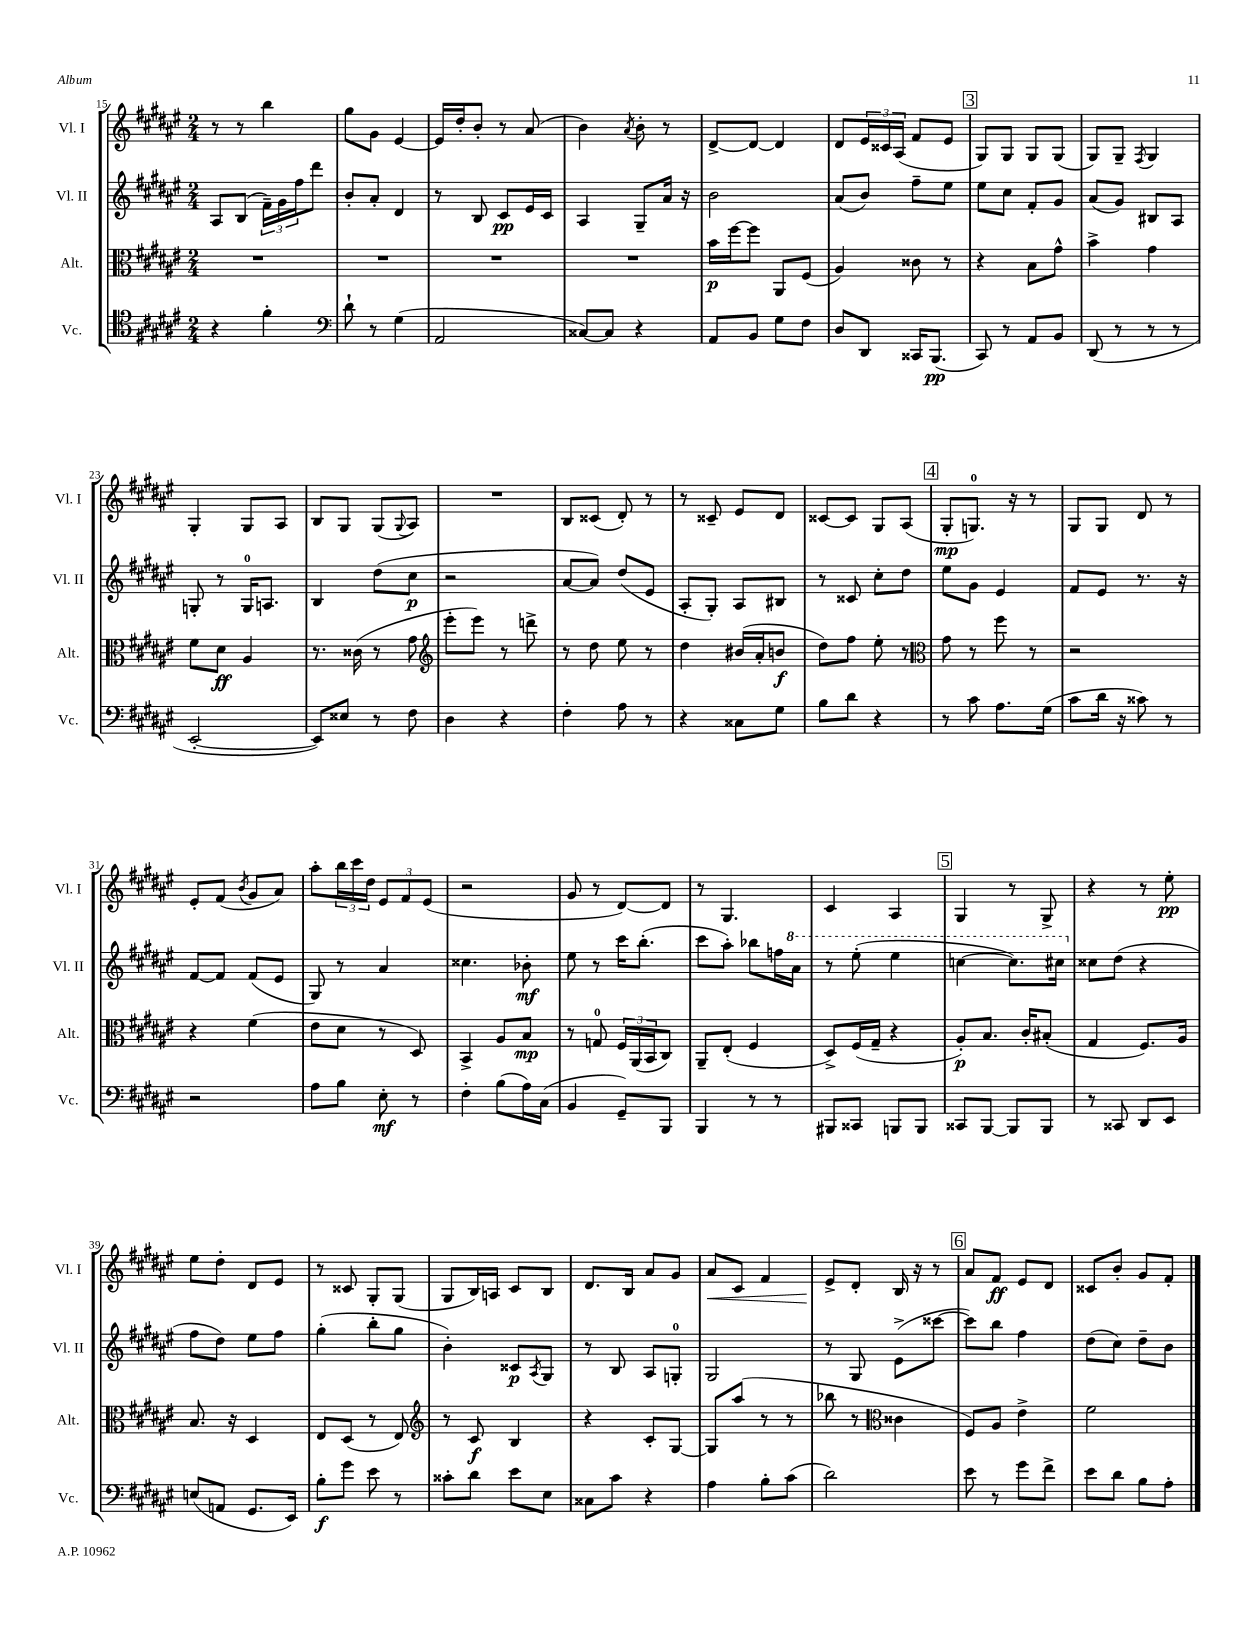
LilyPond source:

<<
\new StaffGroup <<
\new Staff = "s0" \with { instrumentName = "Vl. I" shortInstrumentName = "Vl. I" } {
    \clef treble \key fis \major \numericTimeSignature \time 2/4
    r8 r8 b''4 |
    gis''8 gis'8 eis'4~ |
    eis'16 dis''16-. b'8-. r8 ais'8( |
    b'4) \acciaccatura { ais'8 } b'8-. r8 |
    dis'8~-> dis'8~ dis'4 |
    dis'8 \tuplet 3/2 { eis'16 cisis'16 ais16( } fis'8 eis'8 |
    \mark \markup { \box "3" } gis8) gis8 gis8 gis8( |
    gis8) gis8-- \acciaccatura { fis8 } gis4 |
    gis4-. gis8 ais8 |
    b8 gis8 gis8( \appoggiatura { gis8 } ais8) |
    R2 |
    b8 cisis'8( dis'8-.) r8 |
    r8 cisis'8-- eis'8 dis'8 |
    cisis'8~ cisis'8 gis8 ais8( |
    \mark \markup { \box "4" } gis8-.\mp g8.-0) r16 r8 |
    gis8 gis8 dis'8 r8 |
    eis'8-. fis'8( \acciaccatura { b'8 } gis'8 ais'8) |
    ais''8-. \tuplet 3/2 { b''16 cis'''16 dis''16 } \tuplet 3/2 { eis'8 fis'8 eis'8( } |
    r2 |
    gis'8 r8 dis'8~) dis'8 |
    r8 gis4. |
    cis'4 ais4 |
    \mark \markup { \box "5" } gis4 r8 gis8-> |
    r4 r8 eis''8-.\pp |
    eis''8 dis''8-. dis'8 eis'8 |
    r8 cisis'8 gis8-. gis8( |
    gis8 b16) a16 cis'8 b8 |
    dis'8. b16 ais'8 gis'8 |
    ais'8\< cis'8 fis'4 |
    eis'8->\! dis'8-. b16 r16 r8 |
    \mark \markup { \box "6" } ais'8 fis'8\ff eis'8 dis'8 |
    cisis'8 b'8-. gis'8 fis'8-. \bar "|." |
}
\new Staff = "s1" \with { instrumentName = "Vl. II" shortInstrumentName = "Vl. II" } {
    \clef treble \key fis \major \numericTimeSignature \time 2/4
    ais8 b8( \tuplet 3/2 { fis'16--) gis'16 fis''16 } dis'''8 |
    b'8-. ais'8-. dis'4 |
    r8 b8 cis'8\pp eis'16 cis'16 |
    ais4 gis8-- ais'16 r16 |
    b'2 |
    ais'8( b'8) fis''8-- eis''8 |
    \mark \markup { \box "3" } eis''8 cis''8 fis'8-. gis'8 |
    ais'8( gis'8) bis8 ais8 |
    g8-. r8 g16-0 a8. |
    b4 dis''8( cis''8\p |
    r2 |
    ais'8~ ais'8) dis''8( eis'8 |
    ais8-. gis8-.) ais8 bis8 |
    r8 cisis'8 cis''8-. dis''8 |
    \mark \markup { \box "4" } eis''8 gis'8 eis'4 |
    fis'8 eis'8 r8. r16 |
    fis'8~ fis'8 fis'8( eis'8 |
    gis8) r8 ais'4 |
    cisis''4. bes'8-.\mf |
    eis''8 r8 cis'''16 b''8.-.( |
    cis'''8 ais''8-.) bes''8 f''16 \ottava #1 ais''16 |
    r8 eis'''8-.( eis'''4 |
    \mark \markup { \box "5" } c'''4~ c'''8.) cis'''16 \ottava #0 |
    cisis''8 dis''8( r4 |
    fis''8 dis''8) eis''8 fis''8 |
    gis''4-.( b''8-. gis''8 |
    b'4-.) cisis'8\p \acciaccatura { ais8 } gis8 |
    r8 b8 ais8 g8-0-. |
    gis2 |
    r8 gis8 eis'8->( cisis'''8~ |
    \mark \markup { \box "6" } cisis'''8) b''8 fis''4 |
    dis''8( cis''8) dis''8-- b'8 \bar "|." |
}
\new Staff = "s2" \with { instrumentName = "Alt." shortInstrumentName = "Alt." } {
    \clef alto \key fis \major \numericTimeSignature \time 2/4
    R2 |
    R2 |
    R2 |
    R2 |
    b'16\p fis''16~ fis''8 ais,8 fis8( |
    ais4) cisis'8 r8 |
    \mark \markup { \box "3" } r4 b8 gis'8-^ |
    b'4-> gis'4 |
    fis'8 dis'8\ff ais4 |
    r8. cisis'16( r8 gis'8 |
    \clef treble eis'''8-. eis'''8) r8 d'''8-> |
    r8 dis''8 eis''8 r8 |
    dis''4 bis'16( ais'16-. b'8\f |
    dis''8) fis''8 eis''8-. r8 |
    \mark \markup { \box "4" } \clef alto gis'8 r8 fis''8 r8 |
    r2 |
    r4 fis'4( |
    eis'8 dis'8 r8 dis8) |
    b,4-> ais8 b8\mp |
    r8 g8-0 \tuplet 3/2 { fis16 ais,16( b,16 } cis8) |
    ais,8-- eis8-.( fis4 |
    dis8->) fis16( gis16-- r4 |
    \mark \markup { \box "5" } ais8-.\p) b8. cis'16-. bis8-.( |
    gis4 fis8.) ais16 |
    b8. r16 dis4 |
    eis8 dis8( r8 eis8) |
    \clef treble r8 cis'8\f b4 |
    r4 cis'8-. gis8~ |
    gis8 ais''8( r8 r8 |
    bes''8 r8 \clef alto cisis'4 |
    \mark \markup { \box "6" } fis8) ais8 eis'4-> |
    fis'2 \bar "|." |
}
\new Staff = "s3" \with { instrumentName = "Vc." shortInstrumentName = "Vc." } {
    \clef tenor \key fis \major \numericTimeSignature \time 2/4
    r4 fis'4-. |
    \clef bass dis'8-! r8 gis4( |
    ais,2 |
    cisis8~) cisis8 r4 |
    ais,8 b,8 gis8 fis8 |
    dis8 dis,8 cisis,16 b,,8.\pp( |
    \mark \markup { \box "3" } cis,8) r8 ais,8 b,8 |
    dis,8( r8 r8 r8 |
    eis,2~-. |
    eis,8) eisis8 r8 fis8 |
    dis4 r4 |
    fis4-. ais8 r8 |
    r4 cisis8 gis8 |
    b8 dis'8 r4 |
    \mark \markup { \box "4" } r8 cis'8 ais8. gis16( |
    cis'8 dis'16 r16 cisis'8) r8 |
    r2 |
    ais8 b8 eis8-.\mf r8 |
    fis4-. b8( ais16) cis16( |
    b,4 gis,8--) b,,8 |
    b,,4 r8 r8 |
    bis,,8 cisis,8 b,,8 b,,8 |
    \mark \markup { \box "5" } cisis,8 b,,8~ b,,8 b,,8 |
    r8 cisis,8 dis,8 eis,8 |
    e8( a,8 gis,8. eis,16) |
    b8-.\f gis'8 eis'8 r8 |
    cisis'8-. dis'8 eis'8 eis8 |
    cisis8 cis'8 r4 |
    ais4 b8-. cis'8( |
    dis'2) |
    \mark \markup { \box "6" } eis'8 r8 gis'8 fis'8-> |
    eis'8 dis'8 b8 ais8-. \bar "|." |
}
>>
>>
\layout { \context { \Score currentBarNumber = #15 } }
